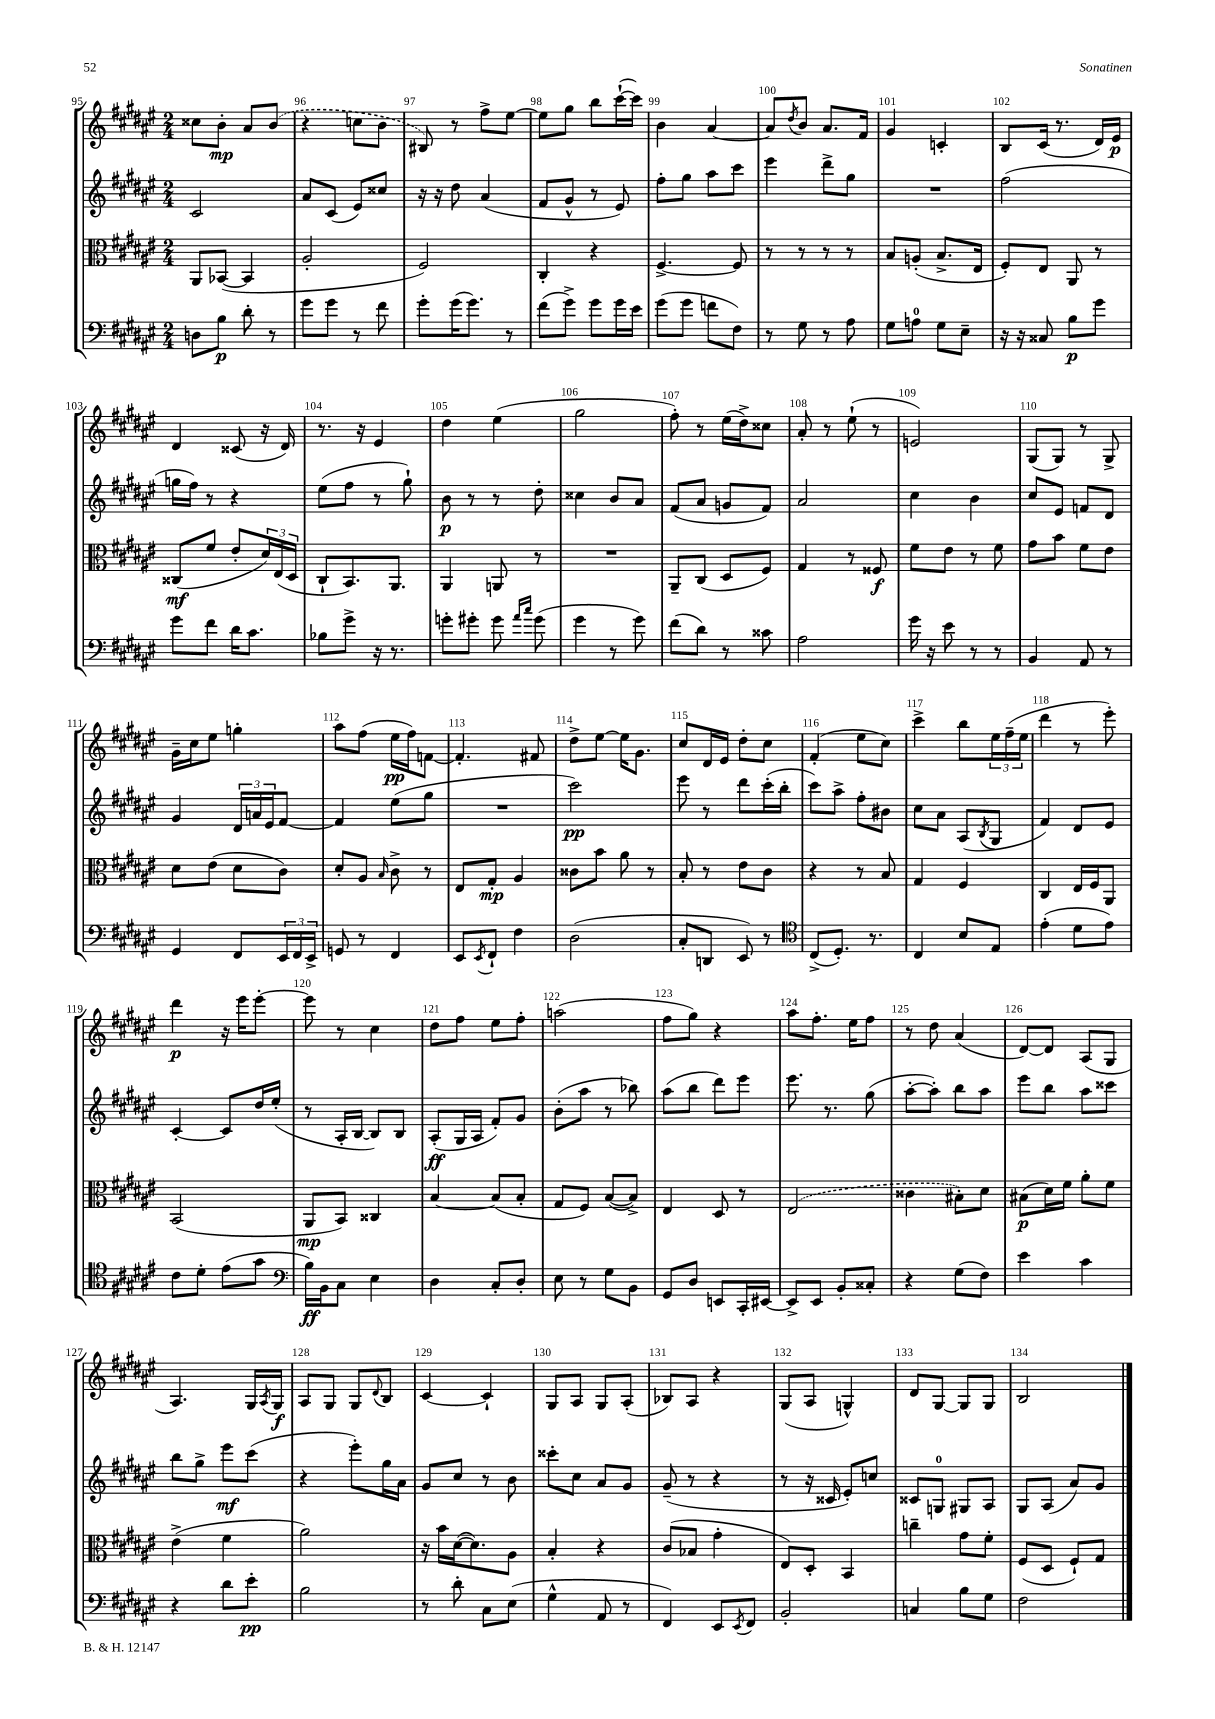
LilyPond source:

<<
\new StaffGroup <<
\new Staff = "s0" {
    \clef treble \key fis \major \numericTimeSignature \time 2/4
    cisis''8 b'8-.\mp ais'8 \once \slurDashed b'8( |
    r4 c''8 b'8 |
    bis8) r8 fis''8-> eis''8~ |
    eis''8 gis''8 b''8 cis'''16~-!( cis'''16) |
    b'4 ais'4~ |
    ais'8 \acciaccatura { dis''8 } b'8 ais'8. fis'16 |
    gis'4 c'4-. |
    b8 cis'16( r8. dis'16) eis'16\p |
    dis'4 cisis'8( r16 dis'16) |
    r8. r16 eis'4 |
    dis''4 eis''4( |
    gis''2 |
    fis''8-.) r8 eis''16( dis''16->) cisis''8 |
    ais'8-. r8 eis''8-!( r8 |
    e'2) |
    gis8( gis8) r8 gis8-> |
    gis'16-- cis''16 eis''8 g''4-. |
    ais''8 fis''8( eis''16\pp fis''16) f'8~ |
    f'4.-. fis'8 |
    dis''8-> eis''8~ eis''16 gis'8. |
    cis''8 dis'16 eis'16 dis''8-. cis''8 |
    fis'4-.( eis''8 cis''8) |
    cis'''4-> b''8 \tuplet 3/2 { eis''16 fis''16--( eis''16 } |
    dis'''4 r8 eis'''8-.) |
    dis'''4\p r16 eis'''16 eis'''8~-. |
    eis'''8 r8 cis''4 |
    dis''8 fis''8 eis''8 fis''8-. |
    a''2( |
    fis''8 gis''8) r4 |
    ais''8 fis''8.-. eis''16 fis''8 |
    r8 dis''8 ais'4( |
    dis'8~) dis'8 ais8( gis8 |
    ais4.) gis16 \acciaccatura { ais8 } gis16\f |
    ais8 gis8 gis8 \appoggiatura { dis'8 } b8 |
    cis'4~ cis'4-! |
    gis8 ais8 gis8 ais8-.( |
    bes8) ais8 r4 |
    gis8( ais8 g4-^) |
    dis'8 gis8~ gis8 gis8 |
    b2 \bar "|." |
}
\new Staff = "s1" {
    \clef treble \key fis \major \numericTimeSignature \time 2/4
    cis'2 |
    ais'8 cis'8( eis'8) cisis''8 |
    r16 r16 dis''8 ais'4( |
    fis'8 gis'8-^ r8 eis'8) |
    fis''8-. gis''8 ais''8 cis'''8 |
    eis'''4 dis'''8-> gis''8 |
    R2 |
    fis''2( |
    g''16 fis''16) r8 r4 |
    eis''8( fis''8 r8 gis''8-!) |
    b'8\p r8 r8 dis''8-. |
    cisis''4 b'8 ais'8 |
    fis'8( ais'8 g'8 fis'8) |
    ais'2 |
    cis''4 b'4 |
    cis''8 eis'8 f'8 dis'8 |
    gis'4 \tuplet 3/2 { dis'16 a'16 eis'16 } fis'8~ |
    fis'4 eis''8( gis''8 |
    R2 |
    cis'''2\pp) |
    eis'''8 r8 dis'''8 cis'''16-.( b''16-. |
    cis'''8) ais''8-> fis''8-. bis'8 |
    cis''8 ais'8 ais8( \acciaccatura { b8 } gis8 |
    fis'4) dis'8 eis'8 |
    cis'4~-. cis'8 dis''16 eis''16-.( |
    r8 ais16-. b16~ b8) b8 |
    ais8-.\ff( gis16 ais16 fis'8-.) gis'8 |
    b'8-.( ais''8 r8 bes''8) |
    ais''8( b''8 dis'''8) eis'''8 |
    eis'''8. r8. gis''8( |
    ais''8~-. ais''8-.) b''8 ais''8 |
    eis'''8 b''8 ais''8 cisis'''8 |
    b''8 gis''8-> eis'''8\mf cis'''8( |
    r4 eis'''8-.) gis''16 ais'16 |
    gis'8 cis''8 r8 b'8 |
    cisis'''8-. cis''8 ais'8 gis'8 |
    gis'8--( r8 r4 |
    r8 r16 cisis'16 eis'8-.) c''8 |
    cisis'8 g8-0 gis8 ais8 |
    gis8 ais8( ais'8) gis'8 \bar "|." |
}
\new Staff = "s2" {
    \clef alto \key fis \major \numericTimeSignature \time 2/4
    ais,8 bes,8~( bes,4 |
    ais2-. |
    fis2) |
    cis4-. r4 |
    fis4.~-> fis8 |
    r8 r8 r8 r8 |
    b8 a8-.( b8.-> eis16 |
    fis8-.) eis8 ais,8 r8 |
    cisis8\mf( fis'8 eis'8-. \tuplet 3/2 { dis'16) eis16( dis16 } |
    cis8-! b,8.) ais,8. |
    ais,4 a,8 r8 |
    R2 |
    ais,8-- cis8( dis8 fis8) |
    gis4 r8 fisis8\f |
    fis'8 eis'8 r8 fis'8 |
    gis'8 b'8 fis'8 eis'8 |
    dis'8 eis'8( dis'8 cis'8) |
    dis'8-. ais8 \grace { b16 } cis'8-> r8 |
    eis8 gis8-.\mp ais4 |
    cisis'8 b'8 ais'8 r8 |
    b8-. r8 eis'8 cis'8 |
    r4 r8 b8 |
    gis4 fis4 |
    cis4 eis16 fis16 ais,8 |
    b,2( |
    ais,8\mp b,8) cisis4 |
    b4~ b8( b8-. |
    gis8 fis8) b8~( b8->) |
    eis4 dis8 r8 |
    \once \slurDashed eis2( |
    cisis'4 bis8-.) dis'8 |
    bis8\p( dis'16) fis'16 ais'8-. fis'8 |
    eis'4->( fis'4 |
    ais'2) |
    r16 b'16 dis'16~( dis'8.) ais8 |
    b4-. r4 |
    cis'8( bes8 gis'4-. |
    eis8) dis8-. b,4 |
    c''4-- gis'8 fis'8-. |
    fis8( dis8 fis8-!) gis8 \bar "|." |
}
\new Staff = "s3" {
    \clef bass \key fis \major \numericTimeSignature \time 2/4
    d8 b8\p dis'8-. r8 |
    gis'8 gis'8 r8 fis'8 |
    gis'8-. gis'16( gis'8.) r8 |
    fis'8( gis'8->) gis'8 gis'16 eis'16 |
    gis'8( gis'8 f'8 fis8) |
    r8 gis8 r8 ais8 |
    gis8 a8-0 gis8 eis8-- |
    r16 r16 cisis8 b8\p gis'8 |
    gis'8 fis'8 dis'16 cis'8. |
    bes8 gis'8-> r16 r8. |
    g'8-. gis'8-. gis'8 \grace { ais'16 cis''16 } gis'8( |
    gis'4 r8 gis'8) |
    fis'8( dis'8) r8 cisis'8 |
    ais2 |
    gis'16 r16 eis'8 r8 r8 |
    b,4 ais,8 r8 |
    gis,4 fis,8 \tuplet 3/2 { eis,16 fis,16 eis,16-> } |
    g,8 r8 fis,4 |
    eis,8 \acciaccatura { eis,8 } fis,8-! fis4 |
    dis2( |
    cis8-. d,8 eis,8) r8 |
    \clef tenor cis8->( dis8.-.) r8. |
    cis4 b8 eis8 |
    eis'4-.( dis'8 eis'8) |
    cis'8 dis'8-. eis'8( gis'8 |
    \clef bass b16\ff) b,16 cis8 eis4 |
    dis4 cis8-. dis8-. |
    eis8 r8 gis8 b,8 |
    gis,8 dis8 e,8 cis,16-. eis,16~ |
    eis,8-> eis,8 b,8-. cisis8-. |
    r4 gis8( fis8) |
    eis'4 cis'4 |
    r4 dis'8 eis'8-.\pp |
    b2 |
    r8 dis'8-. cis8 eis8( |
    gis4-^ ais,8 r8 |
    fis,4) eis,8 \acciaccatura { eis,8 } fis,8 |
    b,2-. |
    c4 b8 gis8 |
    fis2 \bar "|." |
}
>>
>>
\layout { \context { \Score currentBarNumber = #95 \override BarNumber.break-visibility = ##(#f #t #t) barNumberVisibility = #all-bar-numbers-visible } }
